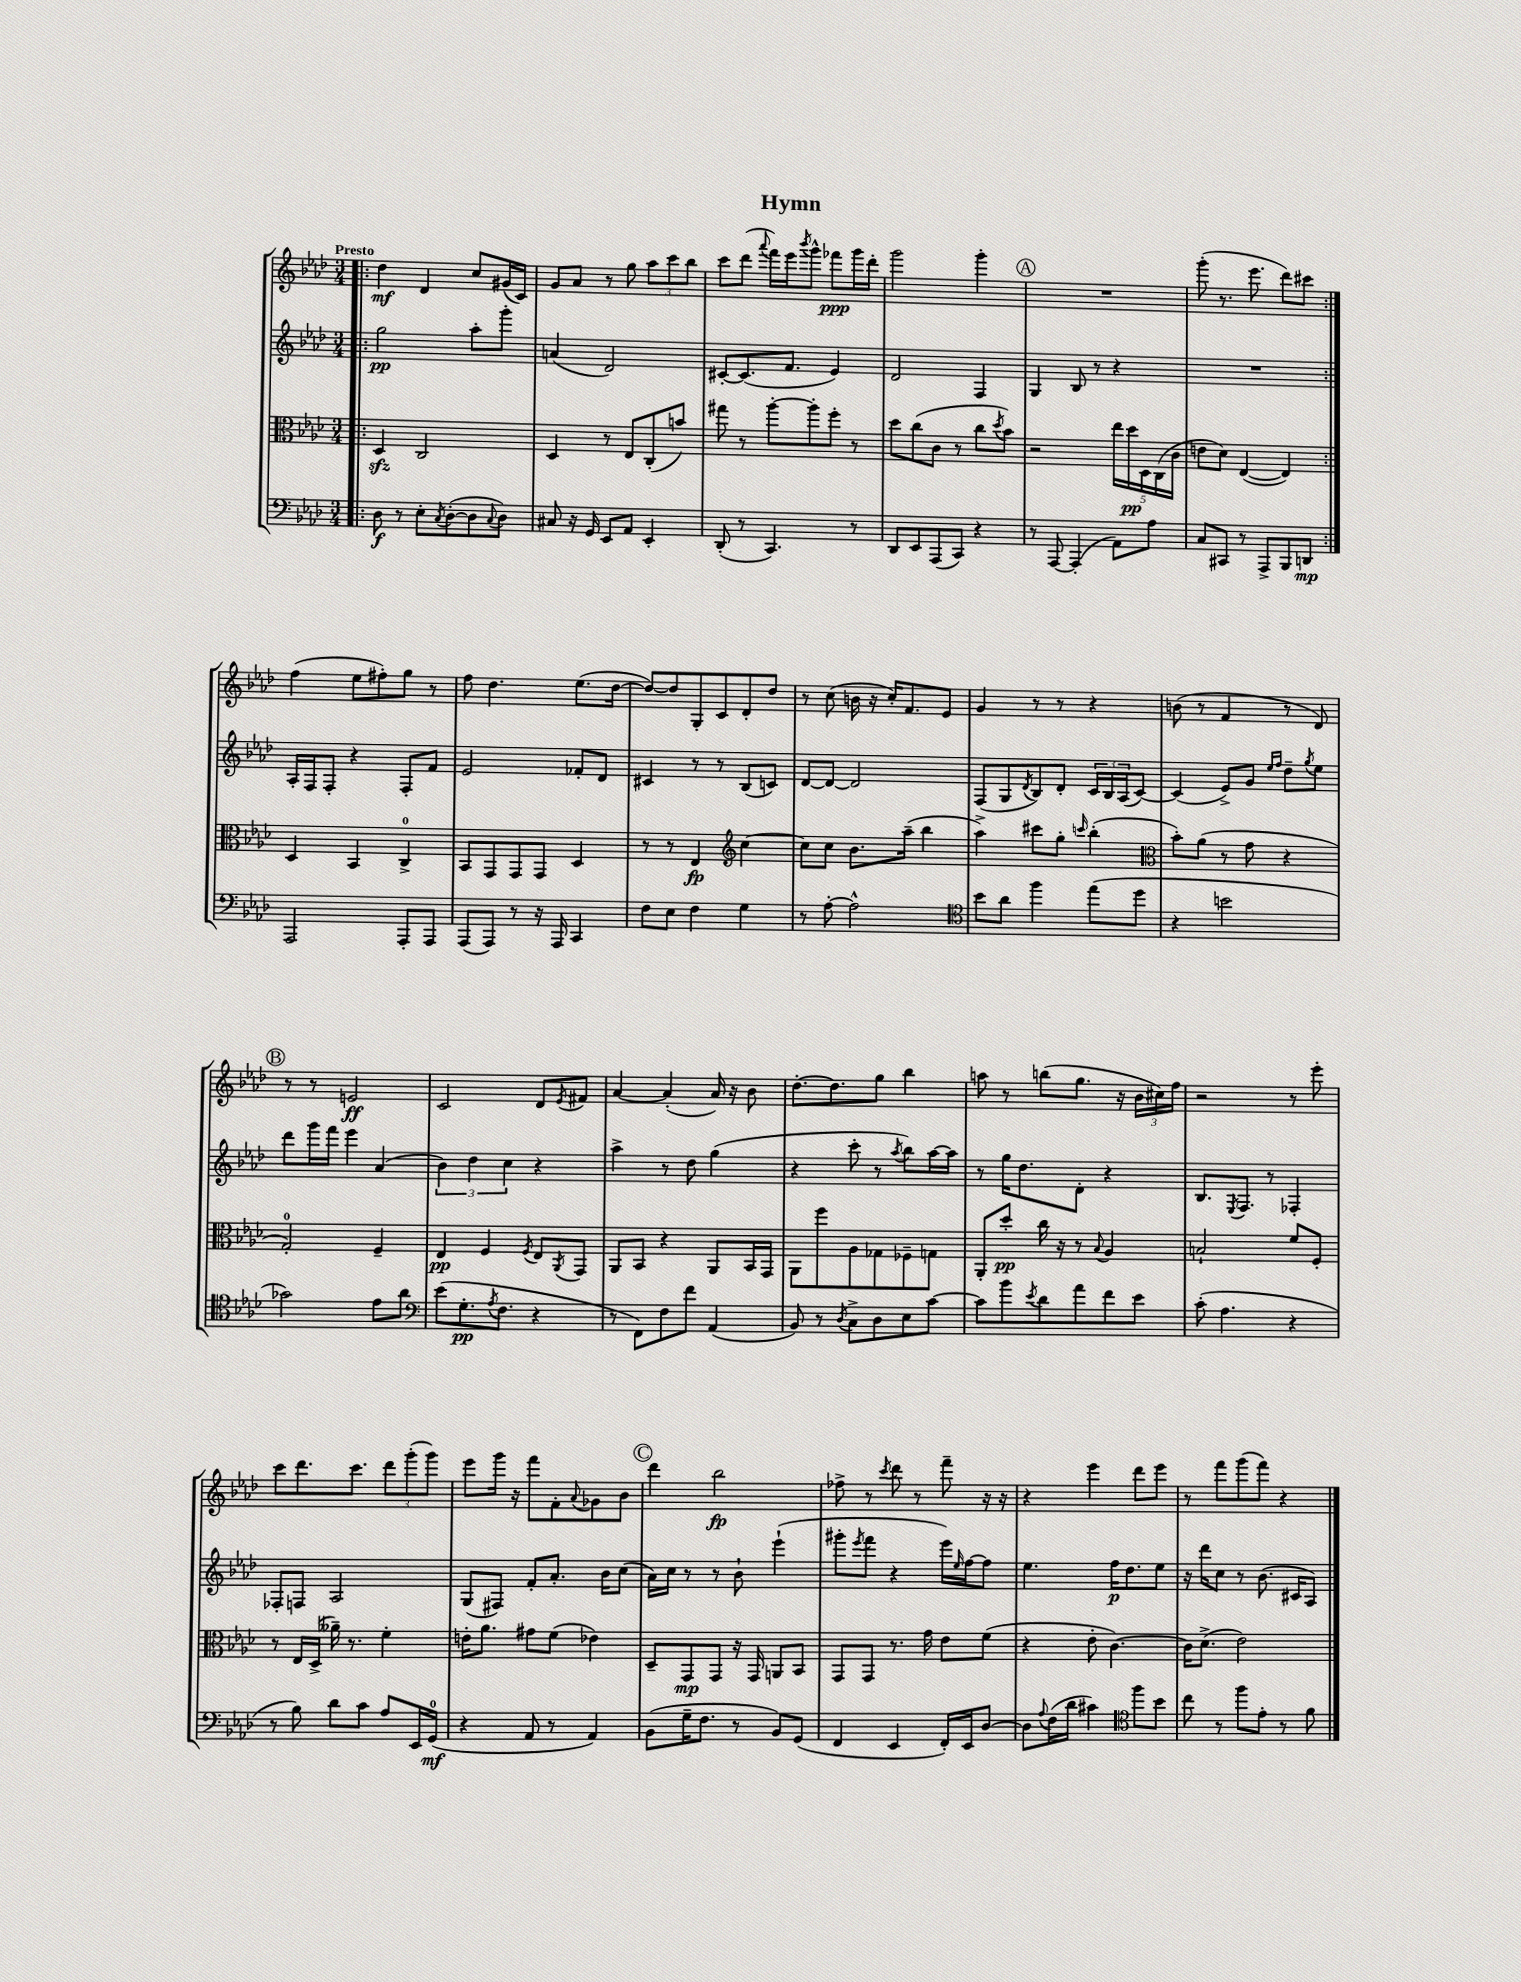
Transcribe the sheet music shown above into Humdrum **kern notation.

**kern	**kern	**kern	**kern
*staff4	*staff3	*staff2	*staff1
*clefF4	*clefC3	*clefG2	*clefG2
*k[b-e-a-d-]	*k[b-e-a-d-]	*k[b-e-a-d-]	*k[b-e-a-d-]
*M3/4	*M3/4	*M3/4	*M3/4
=!|:	=!|:	=!|:	=!|:
8D-\	4D-/	2gg\	4dd-\
8r	.	.	.
8E-'\L	2C/	.	4d-/
8qC/	.	.	.
([8D-'\	.	.	.
8D-\]	.	8aa-'\L	8cc/L
8qqC/	.	.	.
8D-\J)	.	8ggg'\J	(16g#/L
.	.	.	16c/JJ)
=	=	=	=
8C#/	4D-/	(4a/	8g/L
16r	.	.	8a-/J
16GG/	.	.	.
8EE-/L	8r	2d-/)	8r
8AA-/J	8E-/L	.	8gg\
4EE-'/	(8C'/	.	12aa-\L
.	.	.	12ccc\
.	8b/J)	.	.
.	.	.	12bb-\J
=	=	=	=
(8DD-'/	8gg#\	[8c#'/L	8ccc\L
8r	8r	(8.c#/]	(8ddd-\J
.	.	.	8qqaaa-/
4.CC/)	[8aa-'\L	.	16fff\LL)
.	.	8.f/J	16eee-\J
.	.	.	8qbbb-/
.	8aa-'\]	.	8ggg^^\J
.	8ff'\J	4e-/)	8fff-\L
8r	8r	.	16ggg\L
.	.	.	16ddd-'\JJ
=	=	=	=
8DD-/L	8dd-\L	2d-/	2ggg\
8EE-/	(8cc\	.	.
(8AAA-/	8c\J	.	.
8CC/J)	8r	.	.
4r	8cc\L	4F/	4ggg'\
.	8qdd-/	.	.
.	8b-\J)	.	.
=	=	=	=
8r	2r	4G/	2.r
[8AAA-/	.	.	.
(4AAA-'/]	.	8B-/	.
.	.	8r	.
8AA-\L)	20ee-\LL	4r	.
.	20dd-\	.	.
.	20D-\	.	.
8A-\J	.	.	.
.	(20C\	.	.
.	20c\JJ	.	.
=	=	=	=
8C/L	8e\L	2.r	(8ggg'\
8CC#/J	8d-\J)	.	8.r
8r	([4E-/	.	.
.	.	.	8.eee-\
8AAA-^/L	.	.	.
8BBB-/	4E-/])	.	8ddd-\L)
8DD/J	.	.	8ccc#\J
=:|!	=:|!	=:|!	=:|!
2AAA-/	4D-/	16A-'/LL	(4ff\
.	.	16F/J	.
.	.	8F'/J	.
.	4BB-/	4r	8ee-\L
.	.	.	8ff#'\)
8AAA-'/L	4C^/	8F'/L	8gg\J
8AAA-/J	.	8f/J	8r
=	=	=	=
(8AAA-/L	8BB-/L	2e-/	8ff\
8AAA-/J)	8GG/	.	4.dd-\
8r	8GG/	.	.
16r	8GG/J	.	.
16AAA-/	.	.	.
4CC/	4D-/	8f-'/L	(8.ee-\L
.	.	8d-/J	.
.	.	.	[16dd-\Jk
=	=	=	=
8F\L	8r	4c#/	8dd-/_L)
8E-\J	8r	.	8dd-/]
4F\	4E-/	8r	8G'/
.	.	8r	8c/
*	*clefG2	*	*
4G\	[4cc\	(8B-/L	8d-'/
.	.	8c/J)	8dd-/J
=	=	=	=
8r	8cc\]L	[8d-/L	8r
[8A-'\	8cc\J	8d-/_J	(8cc\
2A-^^\]	8.b-\L	2d-/]	16b\
.	.	.	16r
.	.	.	16cc'/LK)
.	(16aa-~\Jk	.	8.f/
.	4bb-\	.	.
.	.	.	8e-/J
=	=	=	=
*clefC4	*	*	*
8b-\L	4aa-^\)	(8F/L	4g/
8a-\J	.	8G/	.
.	.	8qd-/	.
4ff\	8ccc#\L	8B-/)	8r
.	8gg'\J	8d-'/J	8r
.	16qqccc/	.	.
(8ee-\L	(4bb-'\	24c/LL	4r
.	.	24B-/	.
.	.	(24A-/J	.
8dd-\J	.	[8c/J)	.
=	=	=	=
*	*clefC3	*	*
4r	8b-'\L)	(4c/]	(8b\
.	(8a-\J	.	8r
2b\	8r	8e-^/L)	4f/
.	8g\	8g/J	.
.	.	16qqee-/LL	.
.	.	16qqff/JJ	.
.	4r	8dd-~\L	8r
.	.	8qgg/	.
.	.	8ee-\J	8d-/)
=	=	=	=
2g-\)	2G'/)	8ddd-\L	8r
.	.	16ggg\L	8r
.	.	16fff\JJ	.
.	.	4eee-\	2e/
8e-\L	4F~/	(4a-/	.
8a-\J	.	.	.
=	=	=	=
*clefF4	*	*	*
(8e-\L	4E-/	6b-\)	2c/
8.G'\	.	.	.
.	.	6dd-\	.
.	4F/	.	.
8qA-/	.	.	.
8.F\J	.	.	.
.	.	6cc\	.
.	8qF/	.	.
4r	8E-/L	4r	8d-/L
.	8qAA-/	.	8qe-/
.	8GG/J	.	8f#/J
=	=	=	=
8r	8AA-/L	4aa-^\	[4a-/
8FF\L)	8BB-/J	.	.
8F\	4r	8r	(4a-'/]
8f\J	.	8dd-\	.
(4AA-/	8AA-/L	(4gg\	16a-/)
.	.	.	16r
.	16BB-/L	.	8b-\
.	16GG/JJ	.	.
=	=	=	=
8BB-/)	8AA-\L	4r	[8.dd-'\L
8r	8ff\	.	.
.	.	.	8.dd-\]
8qD-/	.	.	.
8C^\L	8A-\	8ccc'\	.
8D-\	8G-\	8r	8gg\J
.	.	8qaa-/	.
8E-\	8F-~\	8bb-\L)	4bb-\
[8c\J	8G\J	[16aa-\L	.
.	.	16aa-\]JJ	.
=	=	=	=
8c\]L	8AA-'/L	8r	8aa\
8b-\	8dd-'/J	16gg\LK	8r
.	.	8.dd-\	.
8qe-/	.	.	.
8d-\	16cc\	.	(8bb\L
.	16r	.	.
8a-\	8r	8d-'\J	8.gg\J
.	8qqB-/	.	.
8f\	4A-/	4r	.
.	.	.	16r
8e-\J	.	.	24b-\LL
.	.	.	24cc#\)
.	.	.	24ff\JJ
=	=	=	=
(8c'\	2B`/	8.B-/L	2r
4.A-\	.	.	.
.	.	8qE-/	.
.	.	8.F/J	.
.	.	8r	.
4r	8f/L	4F-'/	8r
.	8F'/J	.	8eee-'\
=	=	=	=
8r	8r	8F-'/L	8ccc\L
8B-\)	16E-/LL	8F/J	8.ddd-\
.	(16D-^/JJ	.	.
8d-\L	16a--~\)	2A-/	.
.	8.r	.	8.ccc\J
8c\J	.	.	.
8A-/L	4f'\	.	12ddd-\L
.	.	.	(12ggg'\
16EE-/L	.	.	.
.	.	.	12ggg\J)
(16GG/JJ	.	.	.
=	=	=	=
4r	16e'\LK	(8G/L	8eee-\L
.	8.a-\J	.	.
.	.	8F#/J)	16ggg\Jk
.	.	.	16r
8AA-/	8g#\L	8f'/L	8fff\L
8r	(8f\J	8.a-'/J	8f'\
.	.	.	8qqa-/
4AA-/)	4e-\)	.	8g-\
.	.	16b-\LK	.
.	.	(8cc\J	8b-\J
=	=	=	=
(8BB-\L	8D-~/L	16a-\LL)	4ddd-\
.	.	16cc\JJ	.
16G~\K	8GG/	8r	.
8.F\J	.	.	.
.	8GG/J	8r	2bb-\
8r	16r	8b-`\	.
.	16GG/	.	.
8BB-/L)	8AA/L	(4eee-`\	.
(8GG/J	8BB-/J	.	.
=	=	=	=
4FF/	8GG/L	8ggg#'\L	8ff-^\
.	.	8qeee-/	.
.	8GG/J	8fff\J	8r
.	.	.	8qccc/
4EE-/	8.r	4r	8ddd-\
.	.	.	8r
.	16g\	.	.
16FF'/LL)	8e-\L	16eee-\LL)	8fff~\
.	.	16qqee-/	.
16EE-/J	.	[16ff\J	.
[8D-/J	(8f\J	8ff\]J	16r
.	.	.	16r
=	=	=	=
8D-\]L	4r	4.ee-\	4r
8qqA-/	.	.	.
(16F\L	.	.	.
16d-\JJ	.	.	.
4c#\)	8e-'\	.	4eee-\
.	[4.c\)	16ff\LK	.
.	.	8.dd-\	.
*clefC4	*	*	*
8ff\L	.	.	8ddd-\L
8b-\J	.	8ee-\J	8eee-\J
=	=	=	=
8cc\	16c\]LK	16r	8r
.	(8.d-^\J	16ddd-\LK	.
8r	.	8cc\J	8fff\L
8ff\L	2e-\)	8r	(8ggg\
8e-'\J	.	(8.b-\	8fff\J)
8r	.	.	4r
.	.	16c#/LK	.
8f\	.	8A-/J)	.
==	==	==	==
*-	*-	*-	*-
